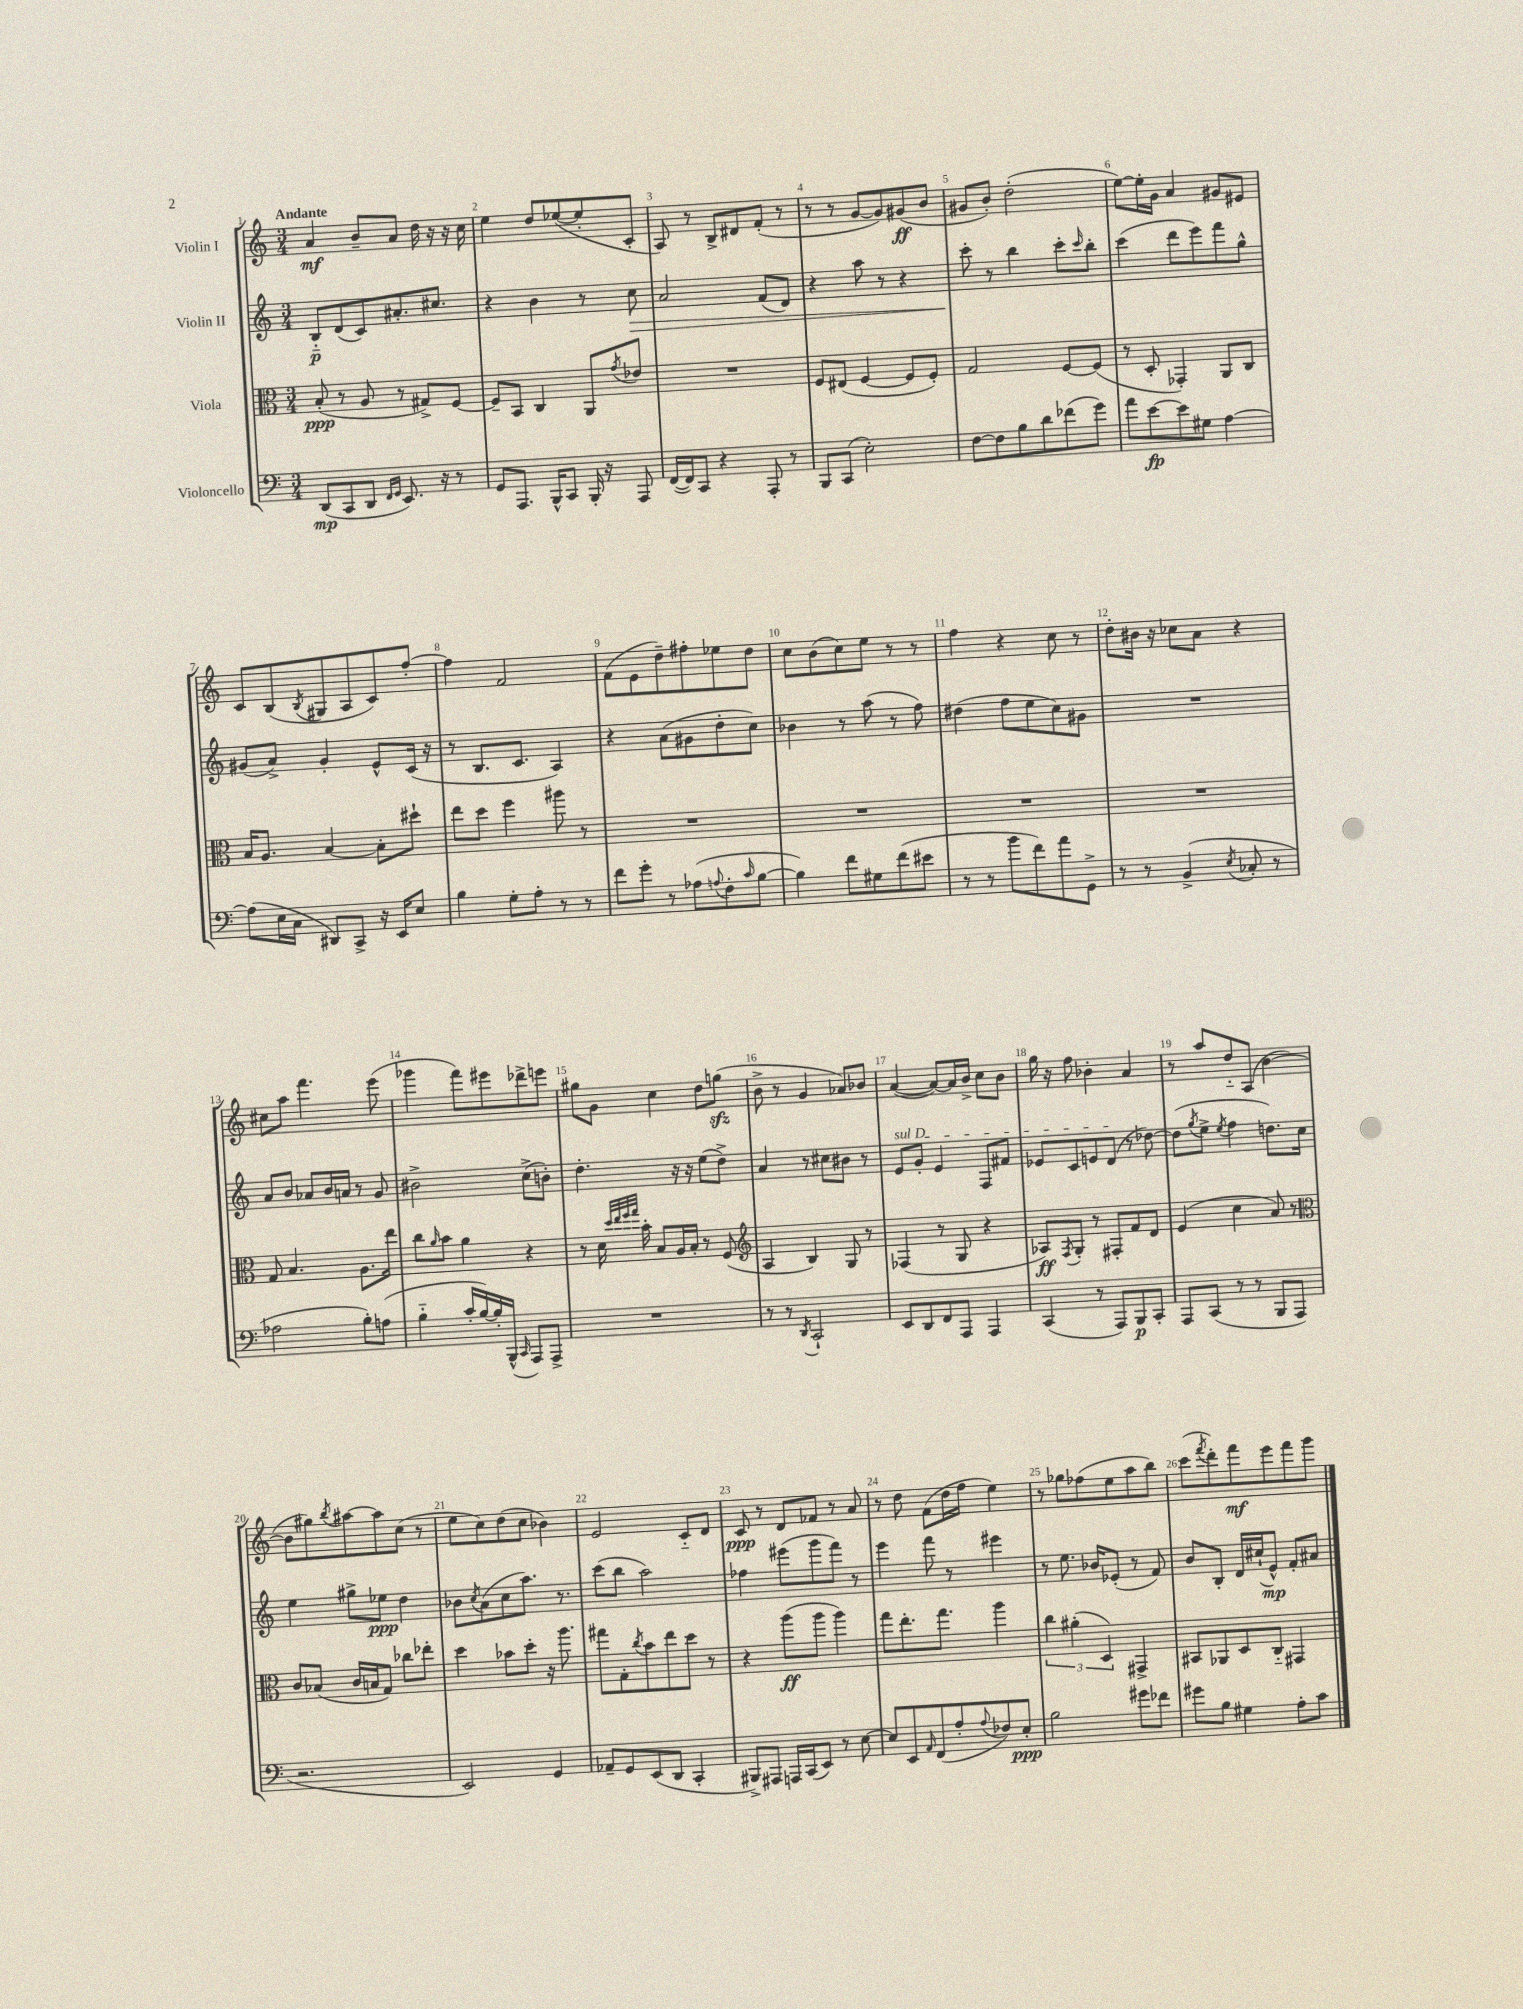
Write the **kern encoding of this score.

**kern	**kern	**kern	**kern
*staff4	*staff3	*staff2	*staff1
*clefF4	*clefC3	*clefG2	*clefG2
*k[]	*k[]	*k[]	*k[]
*M3/4	*M3/4	*M3/4	*M3/4
(8DD	(8B'	8B'~	4a
8CC	8r	(8d	.
8DD	8A	8c)	8b~
16qqFF	.	.	.
16qqGG	.	.	.
8.EE)	8r	8.a#'	8a
.	8G#^)	.	16dd
16r	.	8.cc#	16r
8r	[8F	.	16r
.	.	.	16cc
=	=	=	=
8GG	8F~]	4r	4ee
8.AAA	8BB	.	.
.	4C	4b	8dd
16BBB^^	.	.	.
8CC	.	.	([8ee-
16BBB'	8AA	8r	8ee-']
16r	.	.	.
.	8qg	.	.
8AAA	8e-	8cc	8c'
=	=	=	=
([16FF	2.r	2a	8A)
16FF])	.	.	.
8CC	.	.	8r
4r	.	.	8B^
.	.	.	8d#
8AAA'	.	(8f	(8f'
8r	.	8d)	8r
=	=	=	=
8BBB	8F	4r	8r
(8CC	(8E#	.	8r
2E')	[4F	8aa	[8g
.	.	8r	8g])
.	8F]	4r	(8g#
.	8F')	.	8b
=	=	=	=
[8F	2G	8ccc'	8g#
8F]	.	8r	8b')
8B	.	4bb	(2dd'
8d	.	.	.
(8f-	[8F	8ccc'	.
.	.	16qqccc	.
8g)	(8F]	8bb'	.
=	=	=	=
8a	8r	(4ccc	[8ee)
[8e	8D'	.	16ee']
.	.	.	16g
8e]	4GG-')	8ddd	4a
8G#	.	8eee)	.
[4A	8AA	8fff	8g#
.	8C	8gg^^	8e#
=	=	=	=
(8A]	16B	(8g#	8c
.	8.A	.	.
16E	.	8a^)	(8B
16C	.	.	.
.	.	.	8qB
8DD#)	[4B	4g#'	8G#
8CC^	.	.	8A
16r	8B']	8e^^	8c)
16EE	.	.	.
8E	8dd#`	(16c	[8ff'
.	.	16r	.
=	=	=	=
4B	8ee	8r	4ff]
.	8dd	8.B	.
8G'	4ff	.	2f
.	.	8.c	.
8A'	.	.	.
8r	8aa#	4A)	.
8r	8r	.	.
=	=	=	=
8f	2.r	4r	(8f
8g'	.	.	8e
8r	.	(8a	8dd~)
(8A-	.	8g#	8ff#'
8qqA	.	.	.
8F'	.	8dd'	8ee-
16qqc	.	.	.
[8B	.	8cc)	8dd
=	=	=	=
4B])	2.r	4b-	8cc
.	.	.	(8b
8f	.	8r	8cc)
8G#	.	(8aa	8ee
(8f	.	8r	8r
8e#	.	8ff)	8r
=	=	=	=
8r	2.r	(4dd#	4ff
8r	.	.	.
8b	.	8ff	4r
8f)	.	8ee	.
8a	.	8cc)	8cc
8GG^	.	8g#	8r
=	=	=	=
8r	2.r	2.r	8dd'
8r	.	.	16b#
.	.	.	16r
(4BB^	.	.	8cc-
.	.	.	8a
8qE	.	.	.
8C-'	.	.	4r
8r	.	.	.
=	=	=	=
2A-	8G	8a	8cc#
.	4.B	8b	8aa
.	.	8a-	4.fff
.	.	16b	.
.	.	16a	.
8B')	8.A	8r	.
(8A	.	8g	(8eee
.	16ee	.	.
=	=	=	=
4B'~	8cc	2b#^	4ggg-
.	16qqa	.	.
.	8b	.	.
16c'	4a	.	8fff)
[16B)	.	.	.
16B']	.	.	8eee#
(16BBB^^	.	.	.
16qqCC	.	.	.
8AAA)	4r	(8cc^	8ddd-^
8AAA^	.	8b')	8eee
=	=	=	=
2.r	8r	4.dd'	8gg#
.	16d	.	8g
.	32qqdd	.	.
.	32qqee	.	.
.	32qqff	.	.
.	32qqgg	.	.
.	16b'	.	.
.	8B	.	4cc
.	16A	16r	.
.	16B'	16r	.
.	8r	(8ee	8dd
.	(8F	8dd^)	(8gg
=	=	=	=
*	*clefG2	*	*
8r	4A	4a	8b^
8r	.	.	8r
8qDD	.	.	.
2CC`	4B)	8r	4g
.	.	8cc#	.
.	8G	8b#	8a-)
.	8r	8r	8b-
=	=	=	=
8EE	(4F-	8e	([4a
8DD	.	8g'	.
8FF	8r	4e	8a_)
8AAA	8G	.	16a]
.	.	.	16b^
4AAA	4r	8F	8cc
.	.	8f#	8b
=	=	=	=
(4CC	8A-)	8e-	16gg
.	.	.	16r
.	8qF	.	.
.	8G'	8c	8ff
8r	8r	8e	4b-'
8AAA)	8F#'	(8d	.
8BBB	8f	8r	4a
8CC'	8d	[8dd-)	.
=	=	=	=
8AAA	(4e	(8dd-]	8r
.	.	8qgg	.
(8CC	.	8ee^	8aa
.	.	8qee	.
8r	4cc	4ff	8dd'~
8r	.	.	(8A
8BBB	8a)	8.dd)	[4b
8AAA	8r	.	.
.	.	16cc	.
=	=	=	=
*	*clefC3	*	*
2.r	8c	4ee	8b]
.	(8B-	.	8gg#)
.	.	.	8qbb
.	16c	8gg#^	[8aa#
.	16B	.	.
.	8G)	8ee-	8aa#]
.	8cc-	4dd	(8cc
.	8ee-'	.	8r
=	=	=	=
2EE)	4dd	8b-	8ee
.	.	8qcc	.
.	.	(8a	8cc)
.	8b-	8cc	(8dd
.	8dd'	8.aa)	8cc
4GG	16r	.	4b-)
.	8.aa	8.r	.
=	=	=	=
8AA-~	8gg#	(8ccc	2e
8GG	8G'	8bb	.
.	8qcc	.	.
(8EE	8b	2aa)	.
8DD	8ee	.	.
4CC'	8dd	.	8c'~
.	8r	.	8d
=	=	=	=
8BBB#^)	4r	4ff-	8c
8AAA#	.	.	8r
16AAA	(8aa	(8eee#	8d
(16CC	.	.	.
8EE)	8aa	8ggg	8f-
8r	4aa)	8fff)	8r
[8E	.	8r	8a
=	=	=	=
8E]	8gg	4eee	8r
8EE	8.ee'	.	8dd
16qqAA	.	.	.
(8FF	.	8fff	(8f
.	8.gg	.	.
8A'	.	8r	16dd
.	.	.	16ff
8qqA	.	.	.
8F-)	4aa	4eee#	4ee)
8E'	.	.	.
=	=	=	=
2B	6cc	8r	8r
.	.	8.ee	8gg-
.	(6a#'	.	.
.	.	.	(8ff-
.	.	16b-	.
.	6D)	.	.
.	.	(8e-'	8ee
8g#	4GG#^	8r	8aa
8f-	.	8f)	8bb)
=	=	=	=
8g#	8BB#	8b	(8ccc
.	.	.	8qfff
8B	8AA-	8B'	8ddd')
4G#	8D	16d	8fff
.	.	(16cc#`	.
.	8C'~	8e^^)	8eee
8A'	4GG#	8f'	8fff
8c	.	8a#	8ggg
==	==	==	==
*-	*-	*-	*-
